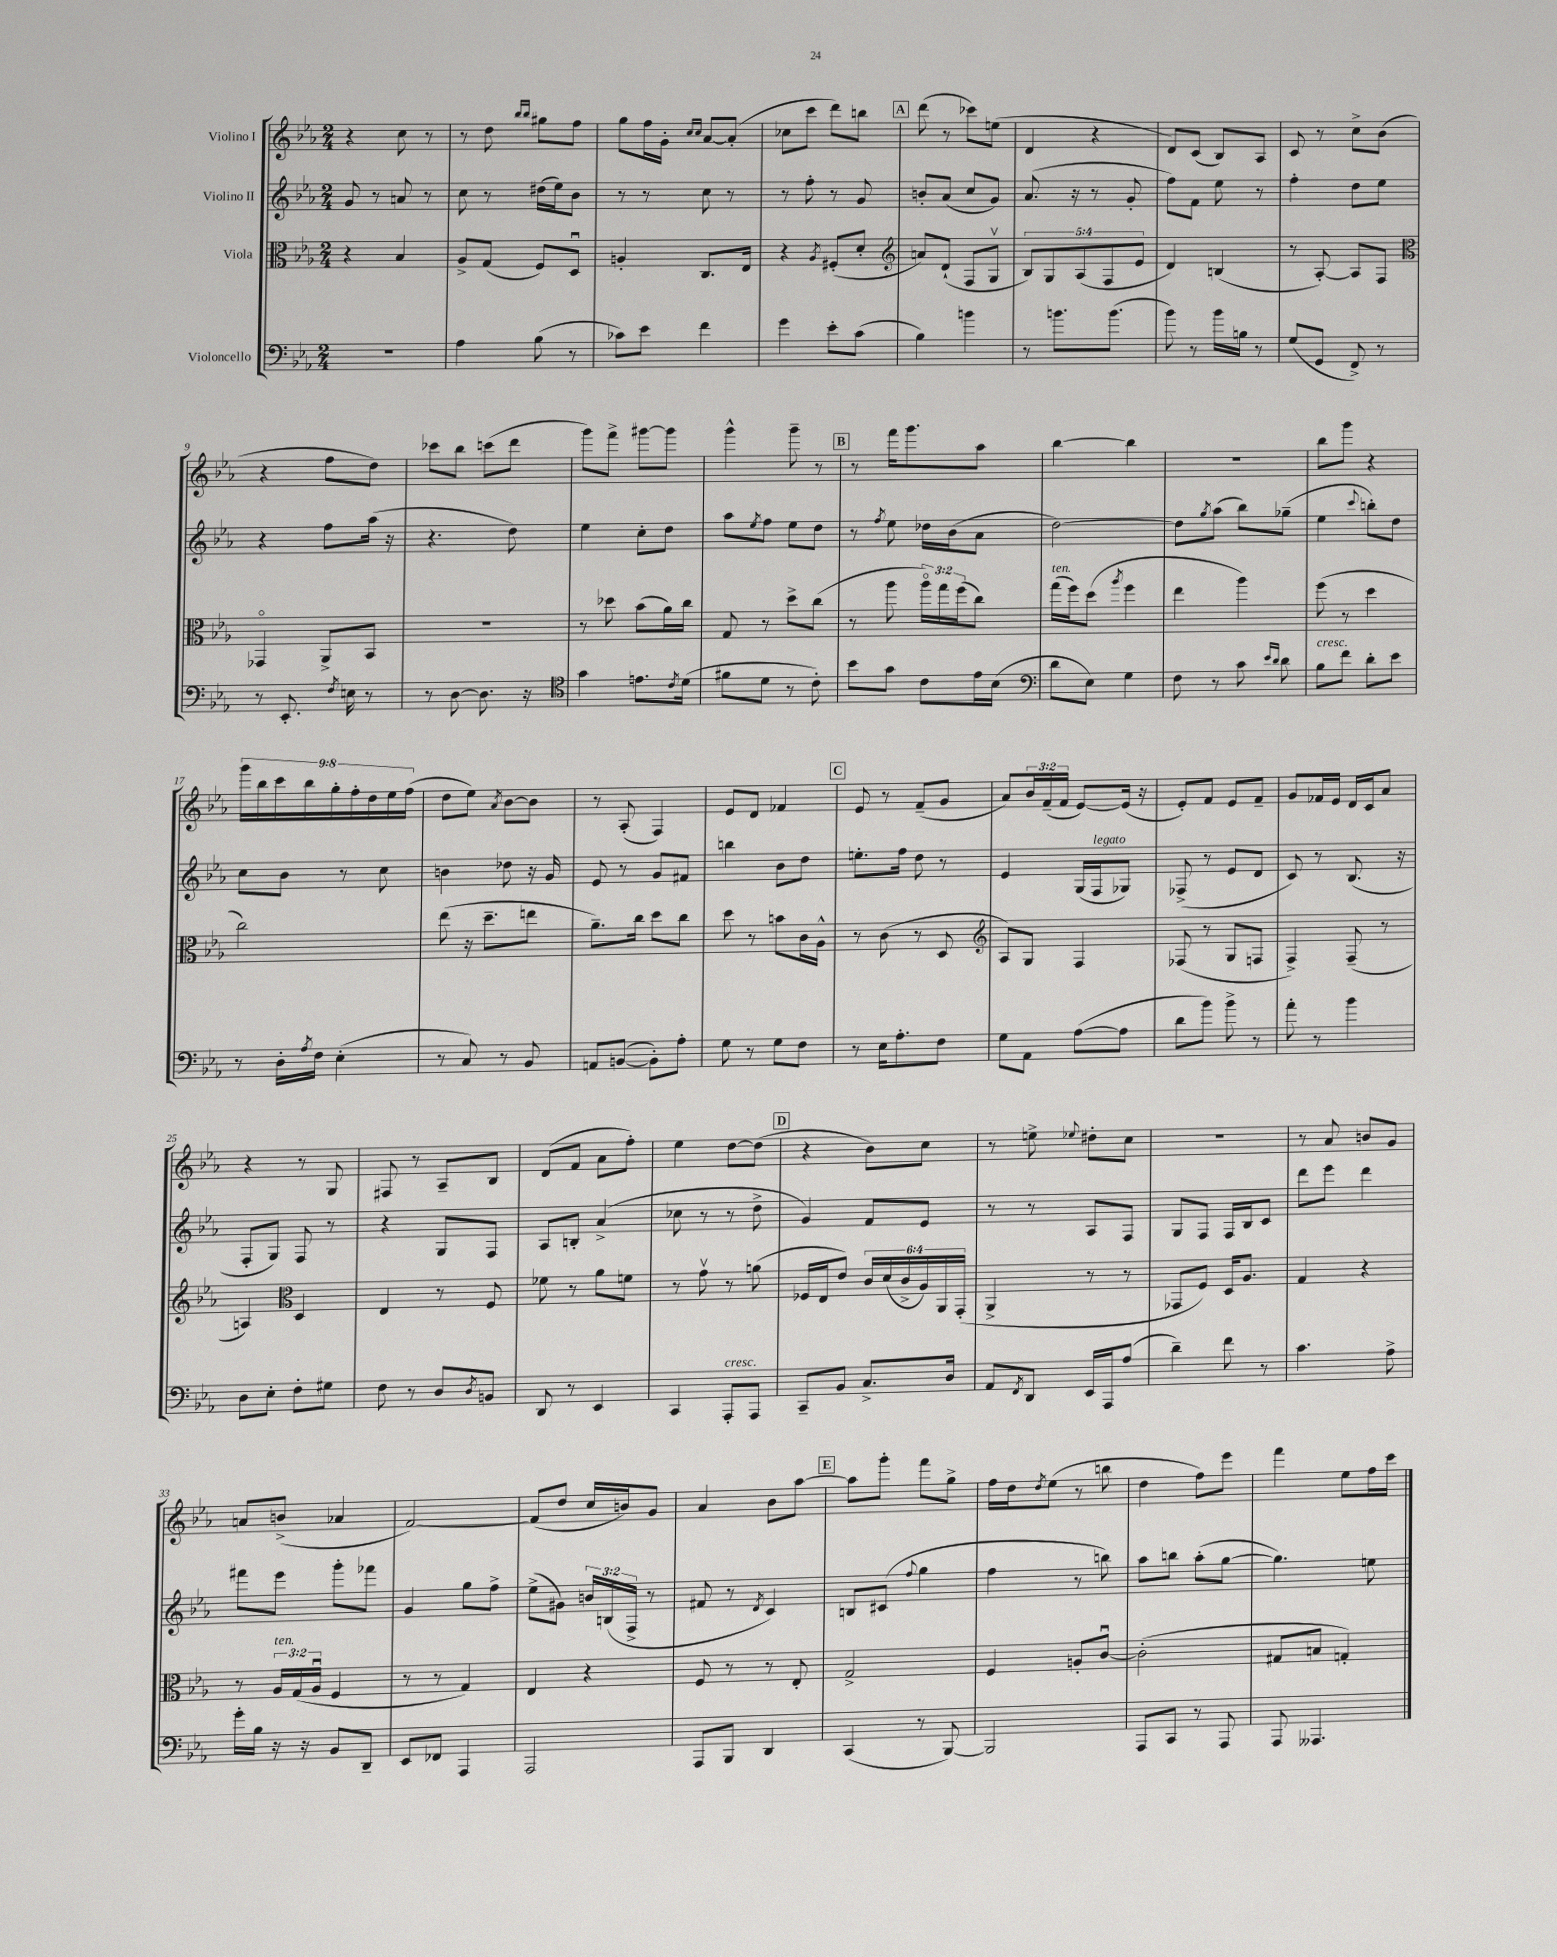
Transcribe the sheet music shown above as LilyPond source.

<<
\new StaffGroup <<
\new Staff = "s0" \with { instrumentName = "Violino I" } {
    \clef treble \key ees \major \numericTimeSignature \time 2/4 \override Staff.TupletNumber.text = #tuplet-number::calc-fraction-text
    r4 c''8 r8 |
    r8 d''8 \grace { bes''16 bes''16 } gis''8 f''8 |
    g''8 f''16 g'16-. \grace { c''16 c''16 } aes'8~ aes'8-.( |
    ces''8 c'''8 d'''8) b''8 |
    \mark \markup { \box "A" } d'''8( r8 ces'''8) e''8( |
    d'4 r4 |
    d'8) c'8( bes8) aes8 |
    c'8 r8 c''8-> bes'8( |
    r4 f''8 d''8) |
    ces'''8 bes''8 c'''8( d'''8 |
    g'''8) f'''8-> gis'''8~ gis'''8 |
    g'''4-^ g'''8-- r8 |
    \mark \markup { \box "B" } r8 f'''16 g'''8. aes''8 |
    bes''4~ bes''4 |
    r2 |
    bes''8 g'''8 r4 |
    \tuplet 9/8 { g'''16 bes''16 c'''16 bes''16 g''16-. f''16-. d''16 ees''16 f''16( } |
    d''8 ees''8) \acciaccatura { aes'8 } bes'8~ bes'8 |
    r8 aes8-.( f4) |
    ees'8 d'8 fes'4 |
    \mark \markup { \box "C" } ees'8 r8 f'8--( g'8 |
    aes'8) \tuplet 3/2 { bes'16 f'16--( f'16 } ees'8~) ees'16( r16 |
    ees'8-.) f'8 ees'8 f'8-- |
    g'8 fes'16 ees'16 d'16 c'16 aes'8 |
    r4 r8 g8 |
    fis8 r8 aes8-- bes8 |
    d'8( f'8 aes'8 f''8-.) |
    ees''4 d''8~ d''8( |
    \mark \markup { \box "D" } r4 bes'8) c''8 |
    r8 e''8-> \appoggiatura { ees''8 } dis''8-. c''8 |
    r2 |
    r8 aes'8 b'8 g'8 |
    a'8 b'8->( aes'4 |
    f'2~) |
    f'8( d''8 c''16 b'16) g'8 |
    aes'4 bes'8 aes''8~ |
    \mark \markup { \box "E" } aes''8 g'''8-. f'''8 g''8-> |
    f''16 d''16 \acciaccatura { d''8 } ees''8( r8 b''8 |
    d''4 f''8) ees'''8 |
    f'''4 ees''8 f''16 c'''16 \bar "|." |
}
\new Staff = "s1" \with { instrumentName = "Violino II" } {
    \clef treble \key ees \major \numericTimeSignature \time 2/4 \override Staff.TupletNumber.text = #tuplet-number::calc-fraction-text
    g'8 r8 a'8 r8 |
    c''8 r8 dis''16( ees''16) bes'8 |
    r8 r8 c''8 r8 |
    r8 f''8-. r8 g'8 |
    \mark \markup { \box "A" } b'8-. aes'8( c''8 g'8) |
    aes'8.( r16 r8 g'8-. |
    f''8) f'8 ees''8 r8 |
    f''4-. d''8 ees''8 |
    r4 f''8 aes''16( r16 |
    r4. d''8) |
    ees''4 c''8-. d''8 |
    aes''8 \acciaccatura { ees''8 } f''8 ees''8 d''8 |
    \mark \markup { \box "B" } r8 \acciaccatura { f''8 } ees''8 des''16 bes'16( aes'8 |
    d''2~) |
    d''8 \acciaccatura { g''8 } aes''8( bes''8) ges''8--( |
    ees''4 \appoggiatura { c'''8 } b''8-.) d''8 |
    c''8 bes'8 r8 c''8 |
    b'4 des''8 r16 g'16 |
    ees'8 r8 g'8 fis'8 |
    b''4 bes'8 d''8 |
    \mark \markup { \box "C" } e''8.-. f''16 d''8 r8 |
    ees'4 g16( f16^\markup { \italic "legato" } ges8) |
    fes8->( r8 ees'8 d'8 |
    c'8) r8 bes8.( r16 |
    f8-. g8) f8 r8 |
    r4 g8 f8 |
    aes8 b8-. aes'4->( |
    ces''8 r8 r8 d''8-> |
    \mark \markup { \box "D" } g'4) f'8 ees'8 |
    r8 r8 aes8 f8 |
    g8 f8 f16 bes16 c'8 |
    d'''8 ees'''8 d'''4 |
    fis'''8 ees'''8 g'''8-. fes'''8 |
    g'4 g''8 f''8-> |
    ees''8->( gis'8) \tuplet 3/2 { b'16 b16( f16-> } r8 |
    fis'8 r8 \acciaccatura { d'8 } c'4) |
    \mark \markup { \box "E" } b8 cis'8( \appoggiatura { f''8 } g''4 |
    f''4 r8 b''8) |
    aes''8 b''8 aes''8-.( g''8~ |
    g''4.) e''8 \bar "|." |
}
\new Staff = "s2" \with { instrumentName = "Viola" } {
    \clef alto \key ees \major \numericTimeSignature \time 2/4 \override Staff.TupletNumber.text = #tuplet-number::calc-fraction-text
    r4 bes4 |
    aes8-> g8( f8) d8\downbow |
    a4-. c8. ees16 |
    r4 \acciaccatura { aes8 } fis8-.( d'8-. |
    \mark \markup { \box "A" } \clef treble a'8) d'8-!( f8 g8\upbow |
    \tuplet 5/4 { bes8) g8 aes8( f8 ees'8 } |
    d'4) b4( |
    r8 aes8~-.) aes8 f8 |
    \clef alto ges,4\flageolet aes,8-> bes,8 |
    r2 |
    r8 des''8 bes'8( aes'16) c''16 |
    g8 r8 d''8-> c''8( |
    \mark \markup { \box "B" } r8 aes''8 \tuplet 3/2 { aes''16\flageolet) g''16 f''16( } c''8) |
    g''16^\markup { \italic "ten." }( f''16) d''8( \acciaccatura { aes''8 } f''4 |
    ees''4 aes''4) |
    f''8( r8 d''4 |
    c''2) |
    ees''8( r16 d''8.-- e''8 |
    aes'8.--) c''16 d''8 c''8 |
    d''8 r8 b'8 c'16 aes16-^ |
    \mark \markup { \box "C" } r8 c'8( r8 d8 |
    \clef treble aes8) g8 f4 |
    fes8( r8 g8 f8 |
    f4->) f8--( r8 |
    a4) \clef alto d4 |
    ees4 r8 f8 |
    fes'8 r8 aes'8 f'8 |
    r8 g'8\upbow r8 a'8( |
    \mark \markup { \box "D" } fes16 ees16 ees'8) \tuplet 6/4 { c'16 d'16( c'16-> aes16) aes,16 g,16-.( } |
    aes,4-> r8 r8 |
    ges,8 f8) d16 aes8. |
    g4 r4 |
    r8 \tuplet 3/2 { aes16^\markup { \italic "ten." } g16( aes16\downbow } f4 |
    r8 r8 g4) |
    ees4 r4 |
    f8 r8 r8 ees8-. |
    \mark \markup { \box "E" } g2-> |
    f4 a8-. c'8~\downbow |
    c'2-.( |
    gis8 b8 g4-.) \bar "|." |
}
\new Staff = "s3" \with { instrumentName = "Violoncello" } {
    \clef bass \key ees \major \numericTimeSignature \time 2/4
    R2 |
    aes4 bes8( r8 |
    ces'8) ees'8 f'4 |
    g'4 ees'8-. c'8( |
    \mark \markup { \box "A" } bes4) b'4 |
    r8 b'8. b'8.( |
    bes'8) r8 bes'16 b16 r8 |
    g8( g,8 f,8->) r8 |
    r8 ees,8.-. \acciaccatura { f8 } e16 r8 |
    r8 d8~ d8. r16 |
    \clef tenor g'4 e'8. \acciaccatura { c'8 } d'16( |
    fis'8 d'8 r8 c'8-.) |
    \mark \markup { \box "B" } bes'8 g'8 c'8 ees'16 bes16( |
    \clef bass d'8 ees8) g4 |
    f8 r8 c'8 \grace { ees'16 d'16 } d'8 |
    bes8^\markup { \italic "cresc." } f'8 d'8-. ees'8 |
    r8 d16-. \acciaccatura { aes8 } f16 ees4-.( |
    r8 c8) r8 bes,8 |
    a,8 b,8~( b,8-.) aes8-. |
    g8 r8 g8 f8 |
    \mark \markup { \box "C" } r8 ees16 aes8.-. f8 |
    g8 aes,8 aes8~( aes8 |
    d'8 bes'8) bes'8-> r8 |
    aes'8-. r8 bes'4 |
    d8 ees8-. f8-. gis8 |
    f8 r8 d8 \acciaccatura { d8 } b,8 |
    d,8 r8 ees,4 |
    c,4 aes,,8-.^\markup { \italic "cresc." } aes,,8 |
    \mark \markup { \box "D" } c,8-- bes,8 c8.-> d16 |
    aes,8 \acciaccatura { f,8 } d,8 ees,16 aes,,16 aes8( |
    d'4--) f'8 r8 |
    c'4. aes8-> |
    g'16-. bes16 r16 r16 bes,8 d,8-- |
    ees,8 fes,8 aes,,4 |
    aes,,2 |
    aes,,8 bes,,8 d,4 |
    \mark \markup { \box "E" } c,4( r8 bes,,8~) |
    bes,,2 |
    aes,,8 c,8 r8 aes,,8 |
    aes,,8 aeses,,4. \bar "|." |
}
>>
>>
